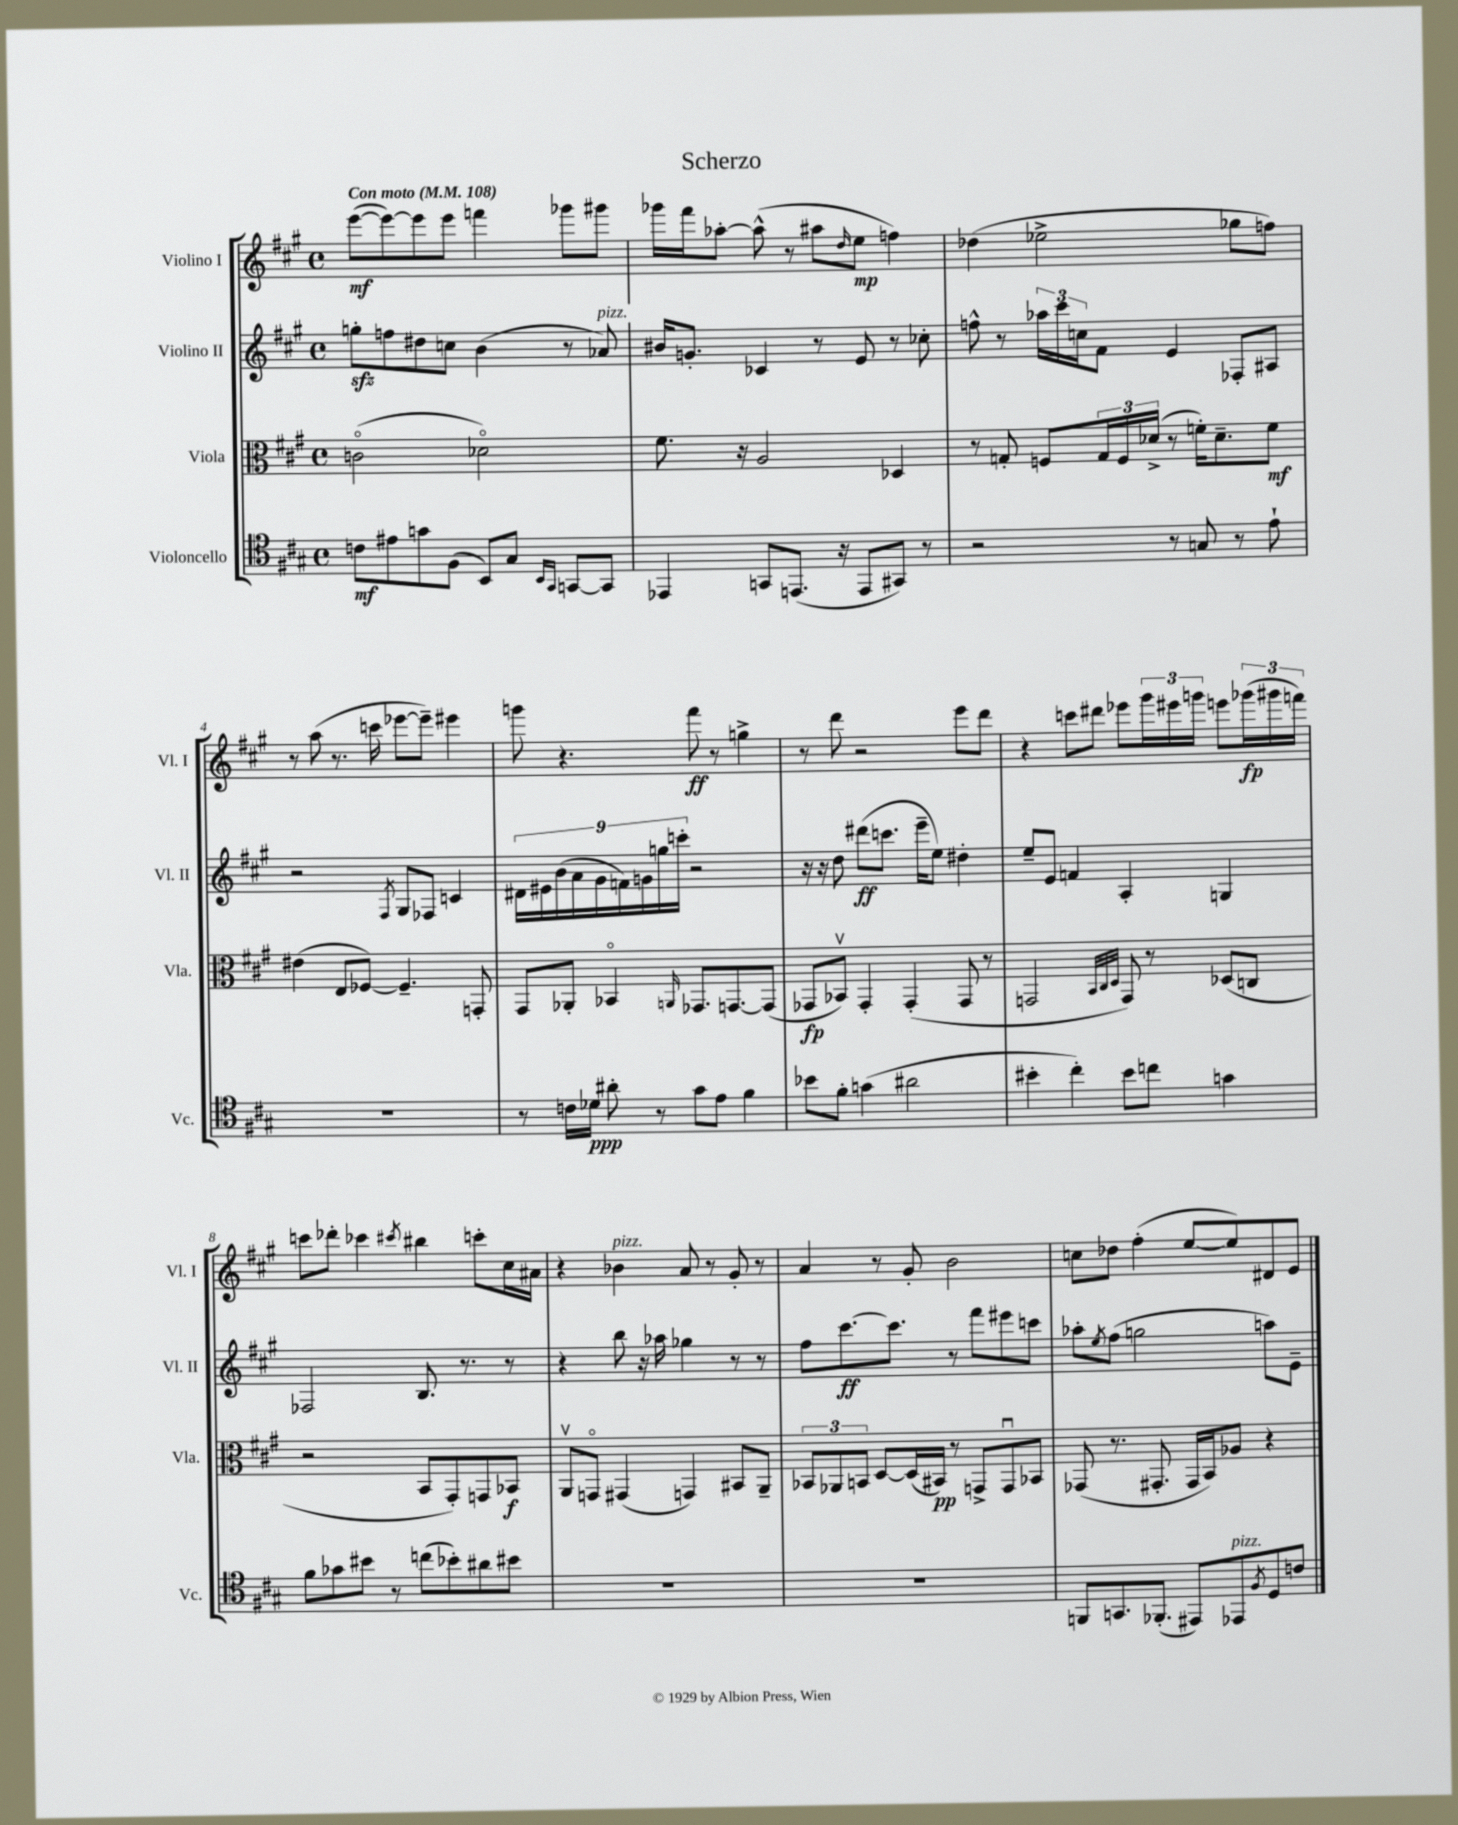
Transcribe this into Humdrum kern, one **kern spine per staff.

**kern	**kern	**kern	**kern
*staff4	*staff3	*staff2	*staff1
*clefC4	*clefC3	*clefG2	*clefG2
*k[f#c#g#]	*k[f#c#g#]	*k[f#c#g#]	*k[f#c#g#]
*M4/4	*M4/4	*M4/4	*M4/4
*met(c)	*met(c)	*met(c)	*met(c)
*MM108	*MM108	*MM108	*MM108
8c	(2co	8gg'	([8eee
8e#	.	8ff	8eee_)
8g	.	8dd#	8eee]
(8F#	.	8cc	8eee
8BB)	2d-o)	(4b	4fff
8G#	.	.	.
16qqBB	.	.	.
16qqGG#	.	.	.
[8GG	.	8r	8ggg-
8GG]	.	8a-)	8ggg#
=	=	=	=
4EE-	8.f#	16b#	16ggg-
.	.	8.g'	16fff#
.	.	.	[8aa-'
.	16r	.	.
8GG	2A	4c-	(8aa-^^]
(8.EE	.	.	8r
.	.	8r	8aa#
16r	.	.	.
.	.	.	16qqdd
8EE	.	8e	8ee
8GG#)	4D-	8r	4ff)
8r	.	8cc-'	.
=	=	=	=
2r	8r	8ff^^	(4dd-
.	8G'	8r	.
.	8F	24aa-	2ee-^
.	.	24ccc#	.
.	.	24cc	.
.	24G	8f#	.
.	24F	.	.
.	(24d-^	.	.
8r	8r	4e	.
8G	16f')	.	.
.	8.d-~	.	.
8r	.	8F-'	8gg-
8e`	8f	8A#	8ff)
=	=	=	=
1r	(4e#	2r	8r
.	.	.	(8aa
.	8E	.	8.r
.	[8F-)	.	.
.	.	.	16ccc
.	.	8qF#	.
.	4.F-~]	8G#	[8eee-
.	.	8F-	8eee-~])
.	.	4c	4eee#
.	8GG'	.	.
=	=	=	=
8r	8GG#	18d#	8ggg
.	.	18e#	.
.	.	(18b	.
16c	8AA-'	.	4.r
.	.	18a	.
16d-	.	.	.
.	.	18g#	.
8a#'	4BB-o	.	.
.	.	18f)	.
.	.	18g	.
8r	.	.	.
.	.	18gg	.
.	.	18ccc'	.
.	16qqAA	.	.
8g#	8.GG-	2r	8fff#
8e	.	.	8r
.	[8.GG	.	.
4f#	.	.	4gg^
.	(8GG]	.	.
=	=	=	=
8b-	8GG-	16r	8r
.	.	16r	.
8f#'	8BB-v)	8dd	8ddd
(4g	4GG-'	(8ddd#	2r
.	.	8.ccc	.
2a#	(4GG-'	.	.
.	.	16eee~	.
.	.	8ee)	.
.	8GG-	4dd#'	8eee
.	8r	.	8ddd
=	=	=	=
4b#'	2GG	8ee~	4r
.	.	8e	.
4cc#')	.	4f	8ccc
.	.	.	8ddd#
.	32qqBB	.	.
.	32qqC#	.	.
.	32qqD	.	.
8b#	8GG)	4A'	8eee-
8cc	8r	.	24ggg#
.	.	.	24eee#
.	.	.	24ggg
4g	(8D-	4G	8eee
.	8C	.	(24ggg-
.	.	.	24ggg#
.	.	.	24fff)
=	=	=	=
8f#	2r	2F-	8ccc
8g-	.	.	8ddd-'
8b#	.	.	4ccc-
8r	.	.	.
.	.	.	8qccc#
(8cc	8BB	8.B	4bb#
8b-')	8GG#')	.	.
.	.	8.r	.
8a#	8GG	.	8ccc'
8b#	8BB-	8r	16cc#
.	.	.	16a#
=	=	=	=
1r	8AAv	4r	4r
.	8GGo	.	.
.	(4GG#	8bb	4b-
.	.	16r	.
.	.	16aa-	.
.	4GG)	4gg-	8a
.	.	.	8r
.	8BB#	8r	8g#'
.	8AA~	8r	8r
=	=	=	=
1r	12BB-	8ff#	4a
.	12AA-	.	.
.	.	[8.ccc#	.
.	12BB	.	.
.	[8D	.	8r
.	.	8.ccc#]	.
.	(16D]	.	8g#'
.	16BB#)	.	.
.	8r	8r	2b
.	8GG^	8fff#	.
.	8GGu	8eee#	.
.	8BB-	8ccc	.
=	=	=	=
8FF	(8GG-	8aa-'	8cc
.	.	8qee	.
8.GG	8.r	(8ff#	8dd-
.	.	2gg	(4ff#'
(8.FF-'	8.GG#'	.	.
8EE#)	16GG#	.	[8ee
.	16BB)	.	.
8EE-	8A-	.	8ee])
8qF#	.	.	.
8D	4r	8aa)	8d#
8c	.	8e~	8e
==	==	==	==
*-	*-	*-	*-
